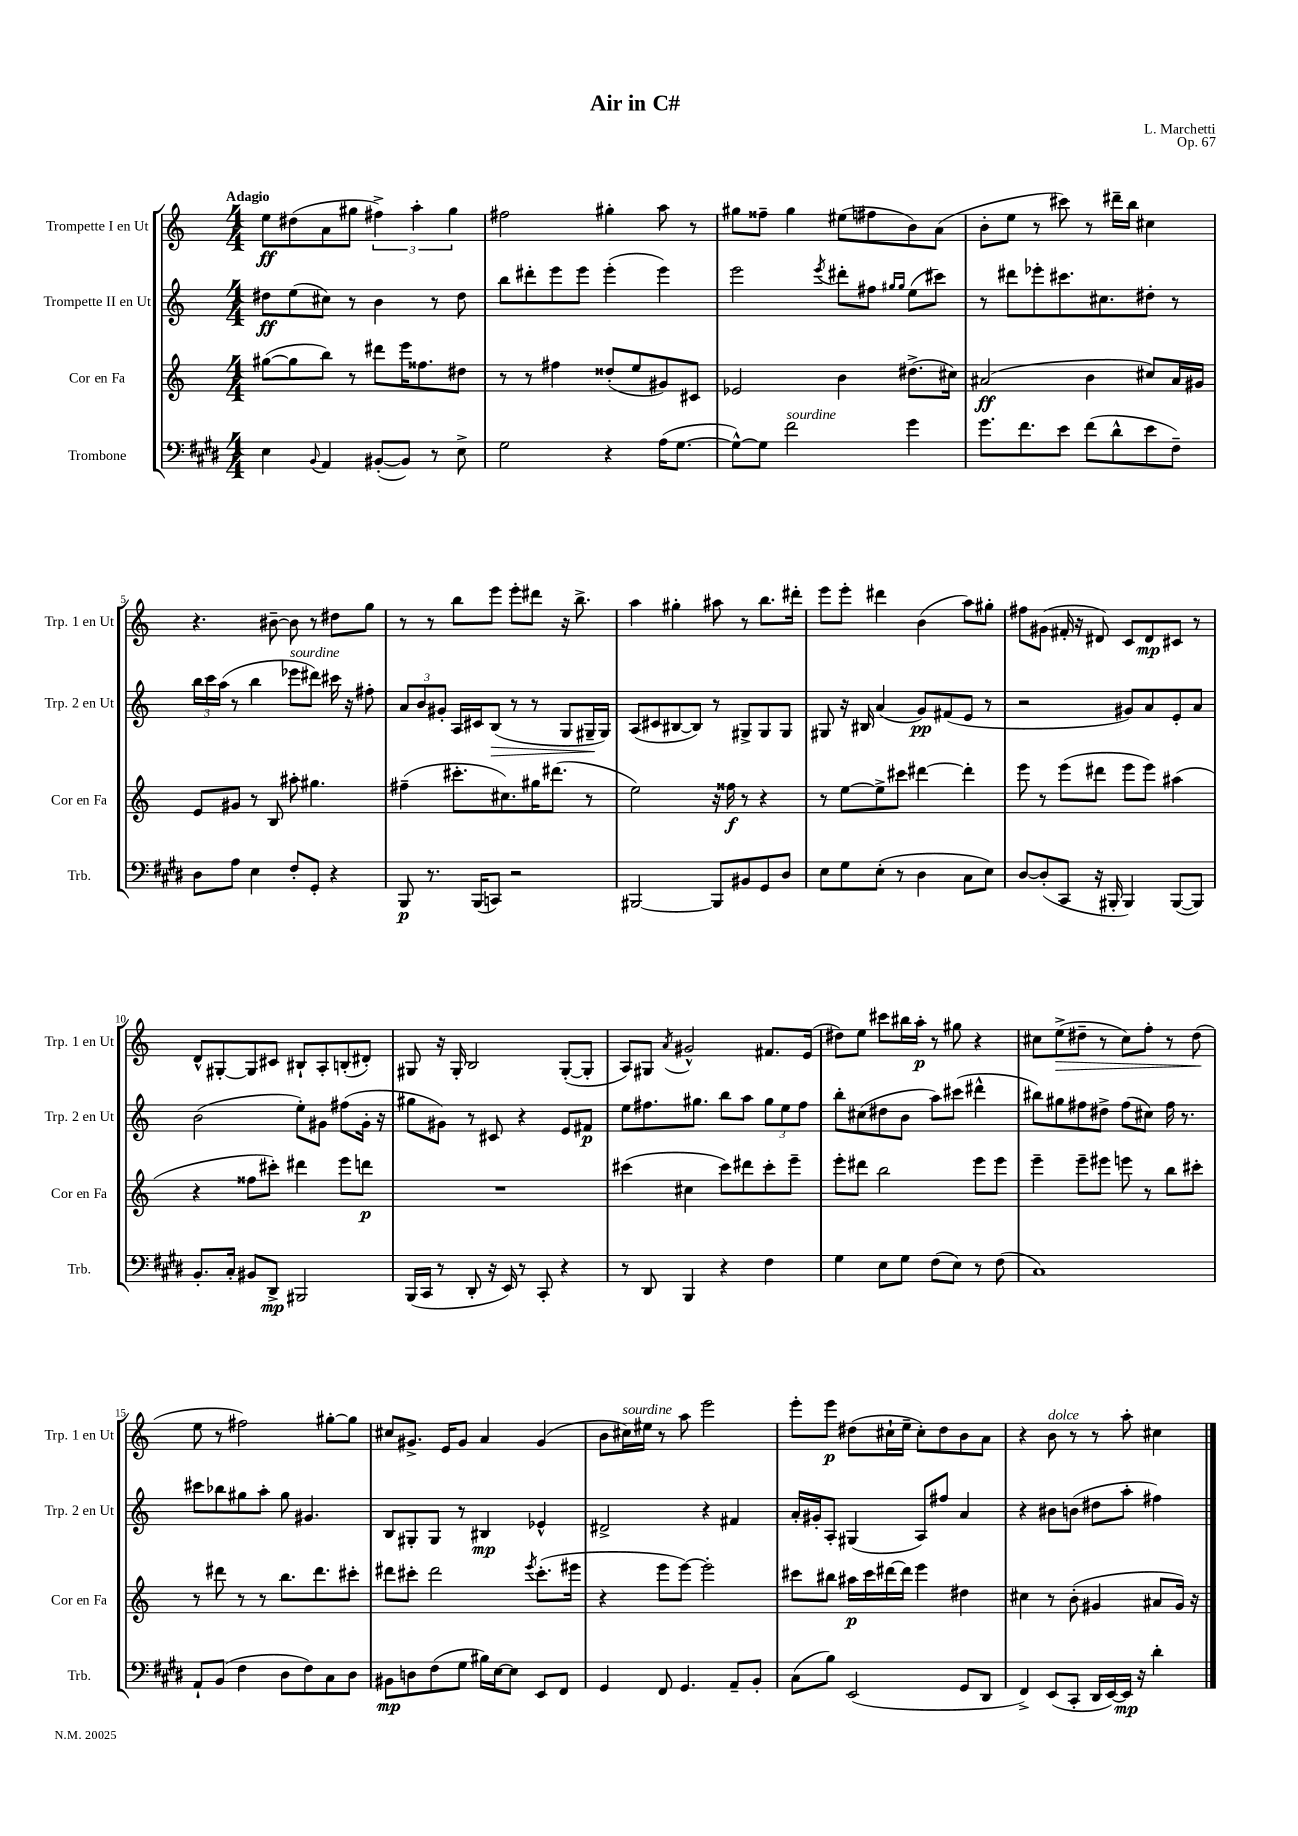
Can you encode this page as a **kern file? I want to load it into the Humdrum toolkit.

**kern	**kern	**kern	**kern
*staff4	*staff3	*staff2	*staff1
*clefF4	*clefG2	*clefG2	*clefG2
*k[f#c#g#d#]	*k[]	*k[]	*k[]
*M4/4	*M4/4	*M4/4	*M4/4
4E\	([8gg#\L	8dd#\L	8ee\L
.	8gg#\]	(8ee\	(8dd#\
8qqBB/	.	.	.
4AA/	8bb\J)	8cc#\J)	8a\
.	8r	8r	8gg#\J
([8BB#'/L	8ddd#\L	4b\	6ff#^\)
8BB#/]J)	16eee\K	.	.
.	.	.	6aa'\
.	8.ff##\	.	.
8r	.	8r	.
.	.	.	6gg#\
8E^\	8dd#\J	8dd#\	.
=	=	=	=
2G#\	8r	8bb\L	2ff#\
.	8r	8ddd#'\	.
.	4ff#\	8eee\	.
.	.	8eee\J	.
4r	(8dd##'/L	(4eee'\	4gg#'\
.	8ee/	.	.
(16A\LK	8g#/)	4eee\)	8aa\
[8.G#\J	.	.	.
.	8c#/J	.	8r
=	=	=	=
8G#^^\_L)	2e-/	2eee\	8gg#\L
8G#\]J	.	.	8ff##~\J
2f#\	.	.	4gg#\
.	.	8qeee/	.
.	4b\	8ddd#'\L	(8ee#\L
.	.	8ff#\J	8ff#\
.	.	16qqgg#/LL	.
.	.	16qqgg#/JJ	.
4g#\	(8.dd#^\L	(8ee\L	8b\)
.	.	8ccc#\J)	(8a\J
.	16cc#\Jk)	.	.
=	=	=	=
8.g#\L	(2a#/	8r	8b'\L
.	.	8ddd#\L	8ee\J
8.f#\	.	.	.
.	.	8eee-'\	8r
8e\J	.	8.ccc#\	8ccc#\)
(8f#\L	4b\	.	8r
.	.	8.cc#\	.
8d#^^\	.	.	16ddd#~\LL
.	.	.	16bb\JJ
8e\	8cc#/L)	8dd#'\J	4cc#\
8F#~\J)	16a#/L	8r	.
.	16g#/JJ	.	.
=	=	=	=
8D#\L	8e/L	24bb\LL	4.r
.	.	24ccc\	.
.	.	(24aa\JJ	.
8A\J	8g#/J	8r	.
4E\	8r	4bb\	.
.	8B/	.	[8b#~\
8F#'/L	8aa#'\	8eee-\L	8b#\]
8GG#'/J	4.gg#\	8ddd#\J)	8r
4r	.	16ccc#\	8dd#\L
.	.	16r	.
.	.	8ff#'\	8gg\J
=	=	=	=
8BBB/	(4ff#~\	12a/L	8r
.	.	12b/	.
8.r	.	.	8r
.	.	12g#'/J	.
.	8.ccc#'\L	16A/LL	8bb\L
(16BBB/LK	.	16c#/J	.
8CC/J)	.	(8B/J	8eee\J
.	8.cc#\)	.	.
2r	.	8r	8eee'\L
.	16gg#\K	8r	8ddd#\J
.	(8.ddd#\J	.	.
.	.	8G/L	16r
.	.	.	8.bb^\
.	8r	16G#~/L	.
.	.	16G#/JJ)	.
=	=	=	=
[2BBB#/	2ee\)	(8A/L	4aa\
.	.	8c#/	.
.	.	[8B#/	4gg#'\
.	.	8B#/]J)	.
8BBB#/]L	16r	8r	8aa#\
.	16ff##\	.	.
8BB#/	8r	8G#^/L	8r
8GG#/	4r	8G#/	8.bb\L
8D#/J	.	8G#/J	.
.	.	.	16ddd#'\Jk
=	=	=	=
8E\L	8r	8G#/	8eee\L
8G#\	[8ee\L	16r	8eee'\J
.	.	16B#/	.
(8E'\J	8ee^\]	(4a/	4ddd#\
8r	8ccc#\J	.	.
4D#\	[4ddd#\	8g/L)	(4b\
.	.	(8f#/	.
8C#\L	4ddd#'\]	8e/J	8aa\L)
8E\J)	.	8r	8gg#'\J
=	=	=	=
[8D#/L	8eee\	2r	8ff#\L
(8D#'/]	8r	.	(8g#\J
8CC#/J	(8eee\L	.	16f#'/
.	.	.	16r
16r	8ddd#\J	.	8d#/)
16BBB#'/	.	.	.
4BBB#/)	8eee\L	8g#/L)	8c/L
.	8eee\J)	8a/	8d#/
([8BBB#/L	(4aa#\	8e'/	8c#/J
8BBB#/]J)	.	8a/J	8r
=	=	=	=
8.BB'/L	4r	(2b\	8d^^/L
.	.	.	[8G#'/
16C#'/Jk	.	.	.
8BB#/L	8ff##\L	.	8G#/]
8DD#^/J	8ccc#'\J)	.	8c#/J
2BBB#/	4ddd#\	8ee'\L)	8B#`/L
.	.	8g#\J	8A'/
.	8eee\L	(8ff#\L	(8B'/
.	8ddd\J	16g#'\Jk	8d#'/J)
.	.	16r	.
=	=	=	=
(16BBB/LL	1r	8gg#\L	8G#/
16CC#/JJ	.	.	.
8r	.	8g#\J)	16r
.	.	.	16G#'/
8DD#'/	.	8r	2B/
16r	.	8c#/	.
16EE/)	.	.	.
8r	.	4r	.
8CC#'/	.	.	.
4r	.	8e/L	([8G#'/L
.	.	8f#/J	8G#'/]J
=	=	=	=
8r	(4ccc#\	8ee\L	8A/L)
8DD#/	.	8.ff#\	8G#/J
.	.	.	8qa/
4BBB/	4cc#\	.	2g#^^/
.	.	8.gg#\J	.
4r	8ccc#\L)	8bb\L	.
.	8ddd#\	8aa\J	.
4F#\	8ccc#'\	12gg#\L	8.f#/L
.	.	12ee\	.
.	8eee~\J	.	.
.	.	12ff#\J	.
.	.	.	(16e/Jk
=	=	=	=
4G#\	8eee'\L	8bb'\L	8dd#\L)
.	8ddd#\J	(8cc#\	8ee\J
8E\L	2bb\	8dd#\	8ccc#\L
8G#\J	.	8b\J	16bb#\L
.	.	.	16aa'\JJ
(8F#\L	.	8aa\L)	8r
8E\J)	.	(8ccc#\J	8gg#\
8r	8eee\L	4ddd#^^\	4r
(8F#\	8eee\J	.	.
=	=	=	=
1C#)	4eee~\	8bb#\L)	8cc#\L
.	.	8gg#\	(8ee^\
.	8eee~\L	8ff#\	8dd#~\J
.	8eee#\J	8dd#^\J	8r
.	8eee\	(8ff#\L	8cc#\L)
.	8r	8cc#\J)	8ff'\J
.	8bb\L	16ff#\	8r
.	.	8.r	.
.	8ccc#'\J	.	(8dd#\
=	=	=	=
8AA`/L	8r	8ccc#\L	8ee\
(8BB/J	8ddd#\	8bb-\	8r
4F#\	8r	8gg#\	2ff#\)
.	8r	8aa'\J	.
8D#\L	8.bb\L	8gg#\	.
8F#\)	.	4.g#/	.
.	8.ddd#\	.	.
8C#\	.	.	[8gg#'\L
8D#\J	8ccc#'\J	.	8gg#\]J
=	=	=	=
8BB#\L	8ddd#\L	8B/L	8cc#/L
8D\	8ccc#'\J	8G#'/	8.g#^/J
(8F#\	2ddd#\	8G#/J	.
.	.	.	16e/LK
8G#\J	.	8r	8g#/J
16B#\LL)	.	4B#/	4a/
[16E\J	.	.	.
8E\]J	.	.	.
.	8qeee/	.	.
8EE/L	(8.ccc#'\L	4e-^^/	(4g#/
8FF#/J	.	.	.
.	16eee#\Jk	.	.
=	=	=	=
4GG#/	4r	2d#^/	8b\L
.	.	.	16cc#\L)
.	.	.	16ee#\JJ
8FF#/	8eee\L	.	8r
4.GG#/	[8eee\J)	.	8aa\
.	2eee'\]	4r	2eee\
8AA~/L	.	4f#/	.
8BB'/J	.	.	.
=	=	=	=
(8C#\L	8ccc#\L	16a'/LL	8eee'\L
.	.	16g#'/J	.
8B\J)	8bb#\J	8A'/J	8eee\J
(2EE/	16aa#\LL	(4G#/	(8dd#\L
.	16ccc#\	.	.
.	[16ddd#\	.	16cc#`\L
.	16ddd#\]JJ	.	16ee~\JJ
.	4eee\	8A/L)	8cc#'\L)
.	.	8ff#/J	8dd#\
8GG#/L	4dd#\	4a/	8b\
8DD#/J	.	.	8a\J
=	=	=	=
4FF#^/)	4cc#\	4r	4r
(8EE/L	8r	8b#\L	8b\
8CC#'/J	(8b'\	(8b\J	8r
16DD#/LL	4g#/	8dd#\L	8r
[16EE/)	.	.	.
16EE/]JJ	.	8aa'\J	8aa'\
16r	.	.	.
4d#'\	8a#/L	4ff#\)	4cc#\
.	16g#/Jk)	.	.
.	16r	.	.
==	==	==	==
*-	*-	*-	*-
